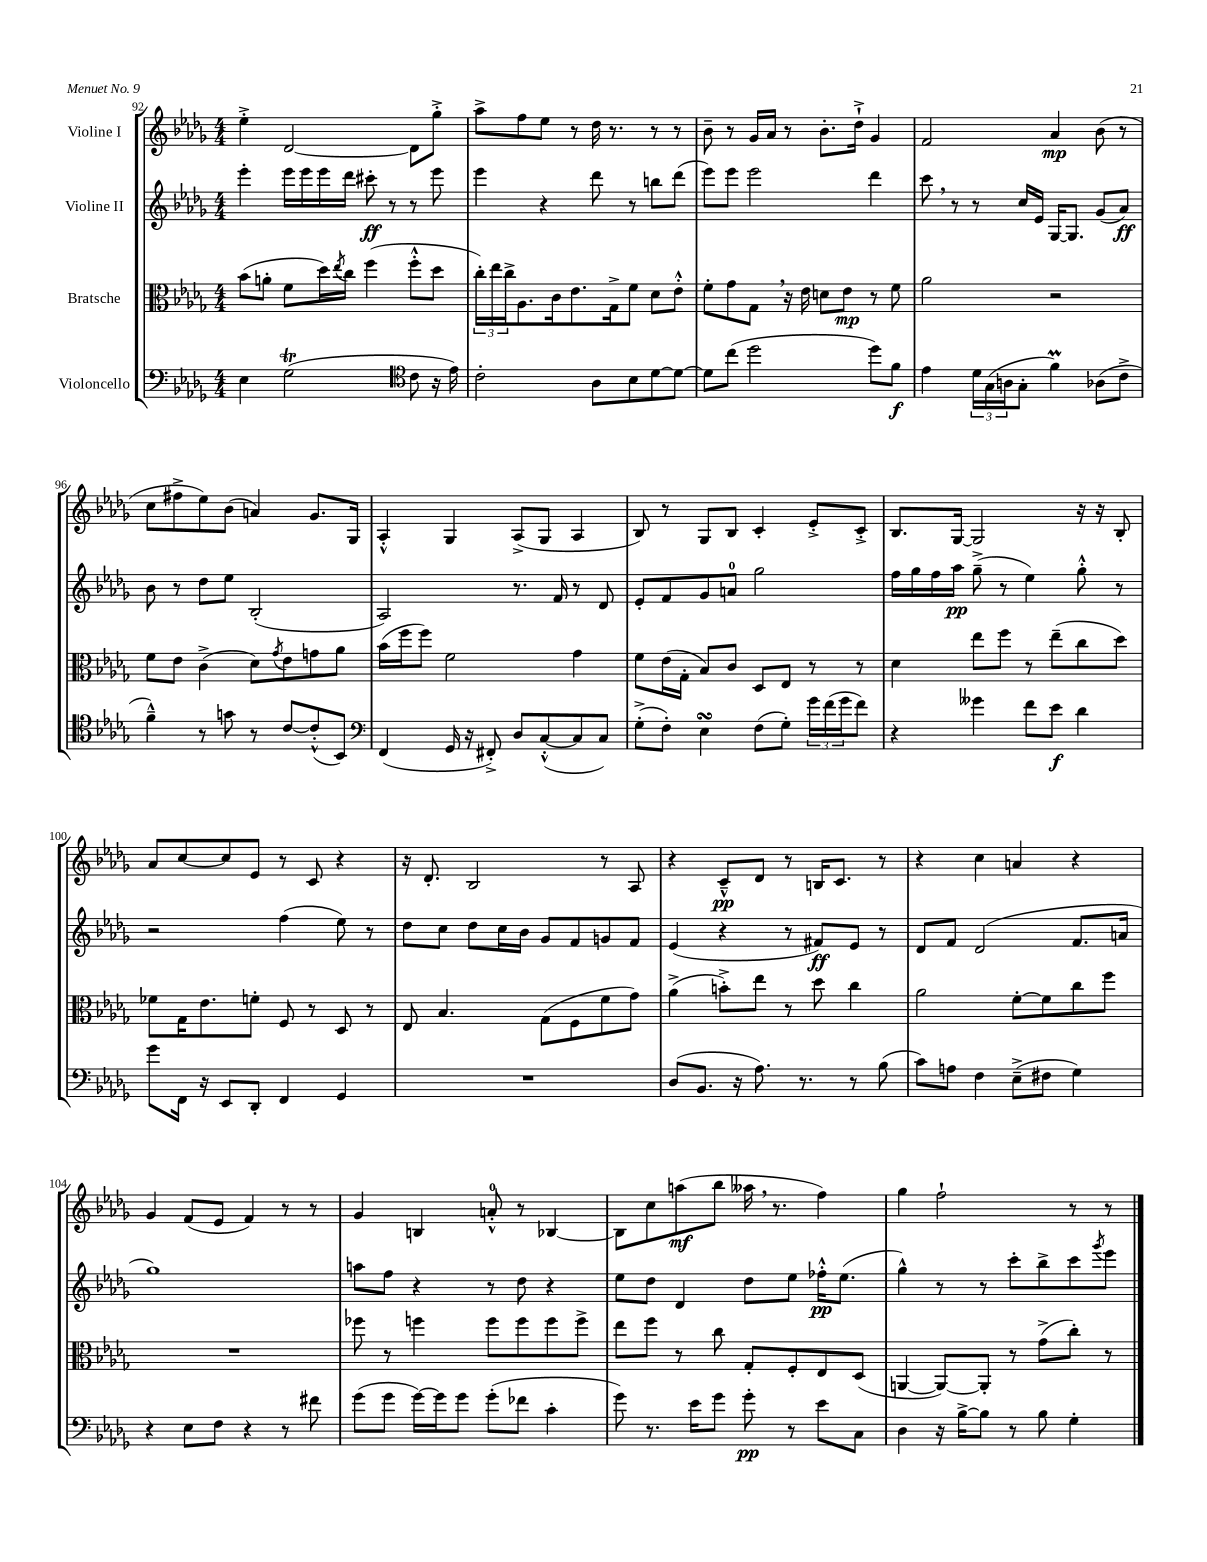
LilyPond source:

<<
\new StaffGroup <<
\new Staff = "s0" \with { instrumentName = "Violine I" } {
    \clef treble \key des \major \numericTimeSignature \time 4/4
    ees''4-.-> des'2~ des'8 ges''8-.-> |
    aes''8-> f''8 ees''8 r8 des''16 r8. r8 r8 |
    bes'8-- r8 ges'16 aes'16 r8 bes'8.-. des''16-!-> ges'4 |
    f'2 aes'4\mp bes'8( r8 |
    c''8 fis''8-> ees''8) bes'8( a'4) ges'8. ges16 |
    aes4-.-^ ges4 aes8->( ges8 aes4 |
    bes8) r8 ges8 bes8 c'4-. ees'8-.-> c'8-.-> |
    bes8. ges16~ ges2 r16 r16 bes8-. |
    aes'8 c''8~ c''8 ees'8 r8 c'8 r4 |
    r16 des'8.-. bes2 r8 aes8 |
    r4 c'8---^\pp des'8 r8 b16 c'8. r8 |
    r4 c''4 a'4 r4 |
    ges'4 f'8( ees'8 f'4) r8 r8 |
    ges'4 b4 a'8-0-.-^ r8 bes4~ |
    bes8 c''8 a''8\mf( bes''8 aeses''16 \breathe r8. f''4) |
    ges''4 f''2-! r8 r8 \bar "|." |
}
\new Staff = "s1" \with { instrumentName = "Violine II" } {
    \clef treble \key des \major \numericTimeSignature \time 4/4
    ees'''4-. ees'''16 ees'''16 ees'''16 des'''16 cis'''8-.\ff r8 r8 ees'''8 |
    ees'''4 r4 des'''8 r8 b''8 des'''8( |
    ees'''8) ees'''8 ees'''2 des'''4 |
    c'''8 \breathe r8 r8 c''16 ees'16 ges16~ ges8. ges'8( aes'8\ff) |
    bes'8 r8 des''8 ees''8 bes2-.( |
    aes2) r8. f'16 r8 des'8 |
    ees'8-. f'8 ges'8 a'8-0 ges''2 |
    f''16 ges''16 f''16 aes''16\pp ges''8--->( r8 ees''4) ges''8-.-^ r8 |
    r2 f''4( ees''8) r8 |
    des''8 c''8 des''8 c''16 bes'16 ges'8 f'8 g'8 f'8 |
    ees'4( r4 r8 fis'8\ff) ees'8 r8 |
    des'8 f'8 des'2( f'8. a'16 |
    ges''1) |
    a''8 f''8 r4 r8 des''8 r4 |
    ees''8 des''8 des'4 des''8 ees''8 fes''16-.-^\pp ees''8.( |
    ges''4-^) r8 r8 c'''8-. bes''8-> c'''8 \acciaccatura { ges'''8 } ees'''8 \bar "|." |
}
\new Staff = "s2" \with { instrumentName = "Bratsche" } {
    \clef alto \key des \major \numericTimeSignature \time 4/4
    bes'8( a'8-. f'8 des''16) \acciaccatura { ees''8 } c''16 f''4( f''8-.-^ des''8 |
    \tuplet 3/2 { c''16-.) ees''16 c''16-> } aes8. c'16 ees'8. ges16-> f'8 des'8 ees'8-.-^ |
    f'8-. ges'8 ges8 \breathe r16 ees'16 d'8 ees'8\mp r8 f'8 |
    aes'2 r2 |
    f'8 ees'8 c'4->( des'8) \acciaccatura { ges'8 } ees'8 g'8 aes'8 |
    bes'16( f''16 f''8) f'2 ges'4 |
    f'8 ees'16( ges16-. bes8) c'8 des8 ees8 r8 r8 |
    des'4 ees''8 f''8 r8 ees''8--( c''8 des''8) |
    fes'8 ges16 ees'8. f'8-. f8 r8 des8 r8 |
    ees8 bes4. ges8( f8 f'8 ges'8) |
    aes'4->( b'8-.->) ees''8 r8 des''8 c''4 |
    aes'2 f'8~-. f'8 c''8 f''8 |
    R1 |
    fes''8 r8 f''4 f''8 f''8 f''8 f''8-> |
    ees''8 f''8 r8 c''8 ges8-. f8-. ees8 des8( |
    a,4~ a,8~) a,8-. r8 ges'8->( c''8-.) r8 \bar "|." |
}
\new Staff = "s3" \with { instrumentName = "Violoncello" } {
    \clef bass \key des \major \numericTimeSignature \time 4/4
    ees4 ges2\trill( \clef tenor c'8 r16 ees'16) |
    c'2-. aes8 bes8 des'8~ des'8~ |
    des'8 c''8( des''2 des''8) f'8\f |
    ees'4 \tuplet 3/2 { des'16 ges16( a16 } ges8-. f'4\prall) aes8( c'8-> |
    f'4---^) r8 g'8 r8 c'8~ c'8-.-^( bes,8) |
    \clef bass f,4( ges,16 r16 fis,8-.->) des8 c8~-.-^( c8 c8) |
    ges8-.->( f8-.) ees4\turn f8( ges8-.) \tuplet 3/2 { ges'16 f'16( ges'16 } f'8) |
    r4 geses'4 f'8 ees'8\f des'4 |
    ges'8 f,16 r16 ees,8 des,8-. f,4 ges,4 |
    R1 |
    des8( bes,8. r16 aes8.) r8. r8 bes8( |
    c'8) a8 f4 ees8--->( fis8 ges4) |
    r4 ees8 f8 r4 r8 fis'8 |
    ges'8( ges'8 ges'16~) ges'16 ges'8 ges'8-.( fes'8 c'4-. |
    ges'8) r8. ees'16 ges'8 ges'8-.\pp r8 ees'8 c8 |
    des4 r16 bes16~-> bes8 r8 bes8 ges4-. \bar "|." |
}
>>
>>
\layout { \context { \Score currentBarNumber = #92 } }
